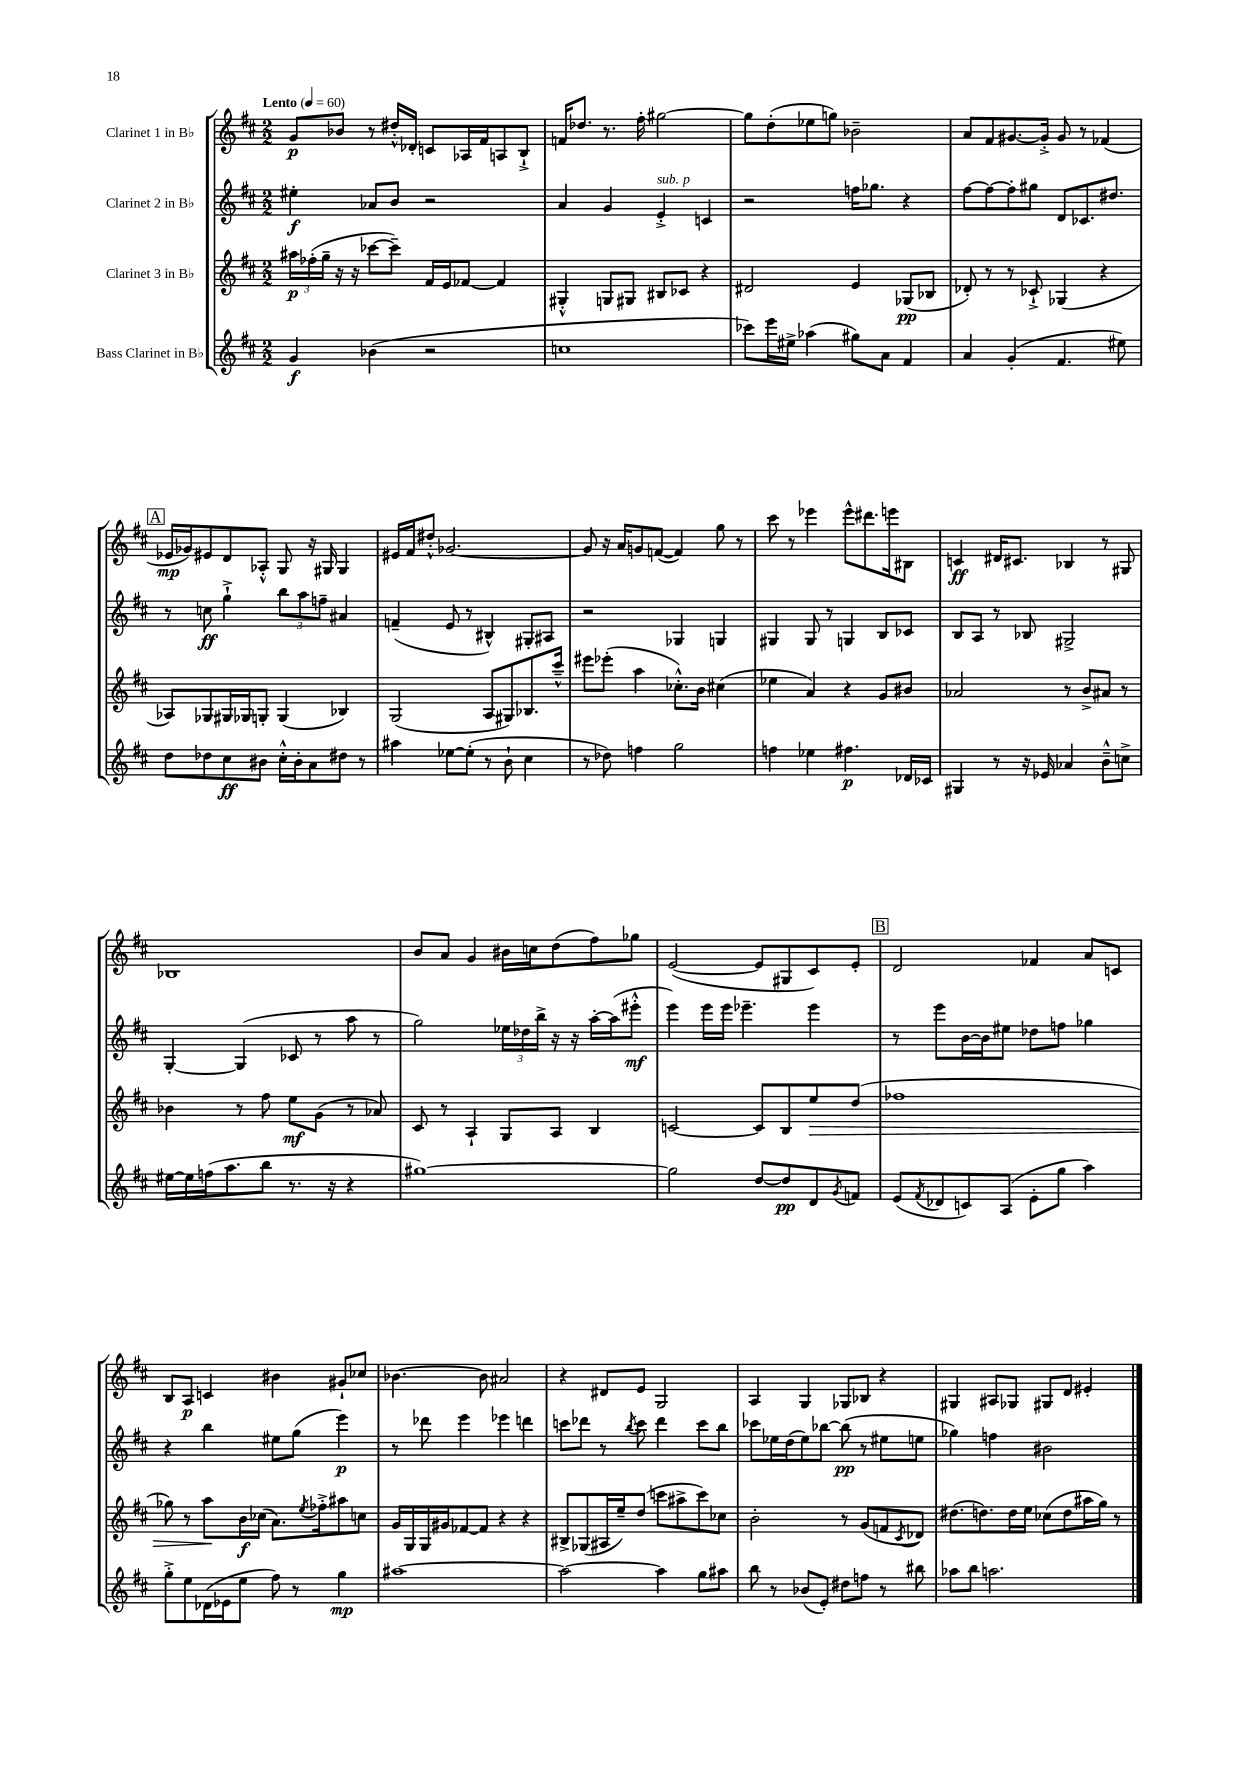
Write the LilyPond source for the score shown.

<<
\new StaffGroup <<
\new Staff = "s0" \with { instrumentName = "Clarinet 1 in Bb" } {
    \clef treble \key d \major \numericTimeSignature \time 2/2 \tempo "Lento" 4 = 60
    g'8\p bes'8 r8 dis''16-.-^ des'16-. c'8 aes16 fis'16 a8 b8-!-> |
    f'16 des''8. r8. fis''16-. gis''2~ |
    gis''8 d''8-.( ees''8 g''8) bes'2-- |
    a'8 fis'8 gis'8.~ gis'16-.-> gis'8 r8 fes'4( |
    \mark \markup { \box "A" } ees'16\mp ges'16) eis'8 d'8 aes8-.-^ g8 r16 gis16 gis4 |
    eis'16 fis'16 dis''8-.-^ ges'2.~ |
    ges'8 r16 a'16 g'8 f'8~( f'4) g''8 r8 |
    cis'''8 r8 ees'''4 ees'''8-^ dis'''8. e'''16 bis8 |
    c'4\ff dis'16 cis'8. bes4 r8 gis8 |
    bes1 |
    b'8 a'8 g'4 bis'16 c''16 d''8( fis''8) ges''8 |
    e'2~( e'8 gis8 cis'8) e'8-. |
    \mark \markup { \box "B" } d'2 fes'4 a'8 c'8 |
    b8 a8\p c'4 bis'4 gis'8-! ces''8 |
    bes'4.~ bes'8 ais'2 |
    r4 dis'8 e'8 g2 |
    a4 g4 ges8 bes8 r4 |
    gis4 ais8 ges8 gis8 d'8 eis'4-. \bar "|." |
}
\new Staff = "s1" \with { instrumentName = "Clarinet 2 in Bb" } {
    \clef treble \key d \major \numericTimeSignature \time 2/2
    eis''4-.\f aes'8 b'8 r2 |
    a'4 g'4 e'4-.->^\markup { \italic "sub. p" } c'4 |
    r2 f''16 ges''8. r4 |
    fis''8~ fis''8~ fis''8-. gis''8 d'8 ces'8. dis''8. |
    \mark \markup { \box "A" } r8 c''8\ff g''4-!-> \tuplet 3/2 { b''8 a''8 f''8-- } ais'4 |
    f'4--( e'8 r8 bis4-^) gis8-. ais8 |
    r2 ges4 g4 |
    gis4 gis8 r8 g4 b8 ces'8 |
    b8 a8 r8 bes8 gis2-> |
    g4~-. g4( ces'8 r8 a''8 r8 |
    g''2) \tuplet 3/2 { ees''16 des''16 b''16-> } r16 r16 a''16~-. a''16( eis'''8-.-^\mf |
    e'''4) e'''16 e'''16 ees'''4.-- ees'''4 |
    \mark \markup { \box "B" } r8 e'''8 b'16~ b'16 eis''8 des''8 f''8 ges''4 |
    r4 b''4 eis''8 g''8( e'''4\p) |
    r8 des'''8 e'''4 ees'''4 d'''4 |
    c'''8 des'''8 r8 \acciaccatura { b''8 } c'''8 des'''4 c'''8 b''8 |
    ces'''8 ees''16 d''16( ees''8) bes''8~ bes''8\pp( r8 eis''8 e''8 |
    ges''4) f''4 bis'2 \bar "|." |
}
\new Staff = "s2" \with { instrumentName = "Clarinet 3 in Bb" } {
    \clef treble \key d \major \numericTimeSignature \time 2/2
    \tuplet 3/2 { ais''16\p fes''16-.( g''16-- } r16 r16 ces'''8~ ces'''8--) fis'16 e'16 fes'8~ fes'4 |
    gis4-.-^ g8 gis8 bis8 ces'8 r4 |
    dis'2 e'4 ges8\pp( bes8 |
    des'8-.) r8 r8 ces'8-!-> ges4( r4 |
    \mark \markup { \box "A" } aes8) ges8 gis16 ges16 g8-. g4( bes4) |
    g2( a8 gis8) bes8. cis'''16---^ |
    eis'''8 ees'''8-.( a''4 ces''8.-.-^) b'16 cis''4( |
    ees''4 a'4) r4 g'8 bis'8 |
    aes'2 r8 b'8-> ais'8 r8 |
    bes'4 r8 fis''8 e''8\mf g'8( r8 aes'8) |
    cis'8 r8 a4-! g8 a8 b4 |
    c'2~ c'8 b8 e''8\> d''8( |
    \mark \markup { \box "B" } fes''1 |
    ges''8) r8 a''8\! b'16\f ces''16( a'8.) \acciaccatura { e''8 } fes''16-.-> ais''8 c''8 |
    g'16 g16 g16 gis'16 fes'8~ fes'8 r4 r4 |
    bis8-> ges8( ais16 e''16--) d''8( c'''8 ais''8-> c'''8) ces''8 |
    b'2-. r8 g'8( f'8 \acciaccatura { cis'8 } des'8) |
    dis''8.( d''8.) d''16 e''16 ces''8( d''8 ais''16 g''16) r8 \bar "|." |
}
\new Staff = "s3" \with { instrumentName = "Bass Clarinet in Bb" } {
    \clef treble \key d \major \numericTimeSignature \time 2/2
    g'4\f bes'4( r2 |
    c''1 |
    ces'''8) e'''16 eis''16-> aes''4( gis''8) a'8 fis'4 |
    a'4 g'4-.( fis'4. eis''8) |
    \mark \markup { \box "A" } d''8 des''8 cis''8\ff bis'8 cis''16-.-^ bis'16-. a'8 dis''8 r8 |
    ais''4 ees''8~ ees''8-.( r8 b'8-! cis''4 |
    r8 des''8) f''4 g''2 |
    f''4 ees''4 fis''4.\p des'16 ces'16 |
    gis4 r8 r16 ees'16 aes'4 b'8---^ c''8-> |
    eis''16~ eis''16 f''16( a''8. b''8 r8. r16 r4 |
    gis''1~) |
    gis''2 d''8~ d''8\pp d'8 \acciaccatura { g'8 } f'8 |
    \mark \markup { \box "B" } e'8( \acciaccatura { fis'8 } des'8 c'8) a8( e'8-. g''8 a''4) |
    g''8-.-> e''8 des'16( ees'16 e''8 fis''8) r8 g''4\mp |
    ais''1~ |
    ais''2~ ais''4 g''8 ais''8 |
    b''8 r8 bes'8( e'8-.) dis''8 f''8 r8 bis''8 |
    aes''8 b''8 a''2. \bar "|." |
}
>>
>>
\layout { \context { \Score \remove "Bar_number_engraver" } }
